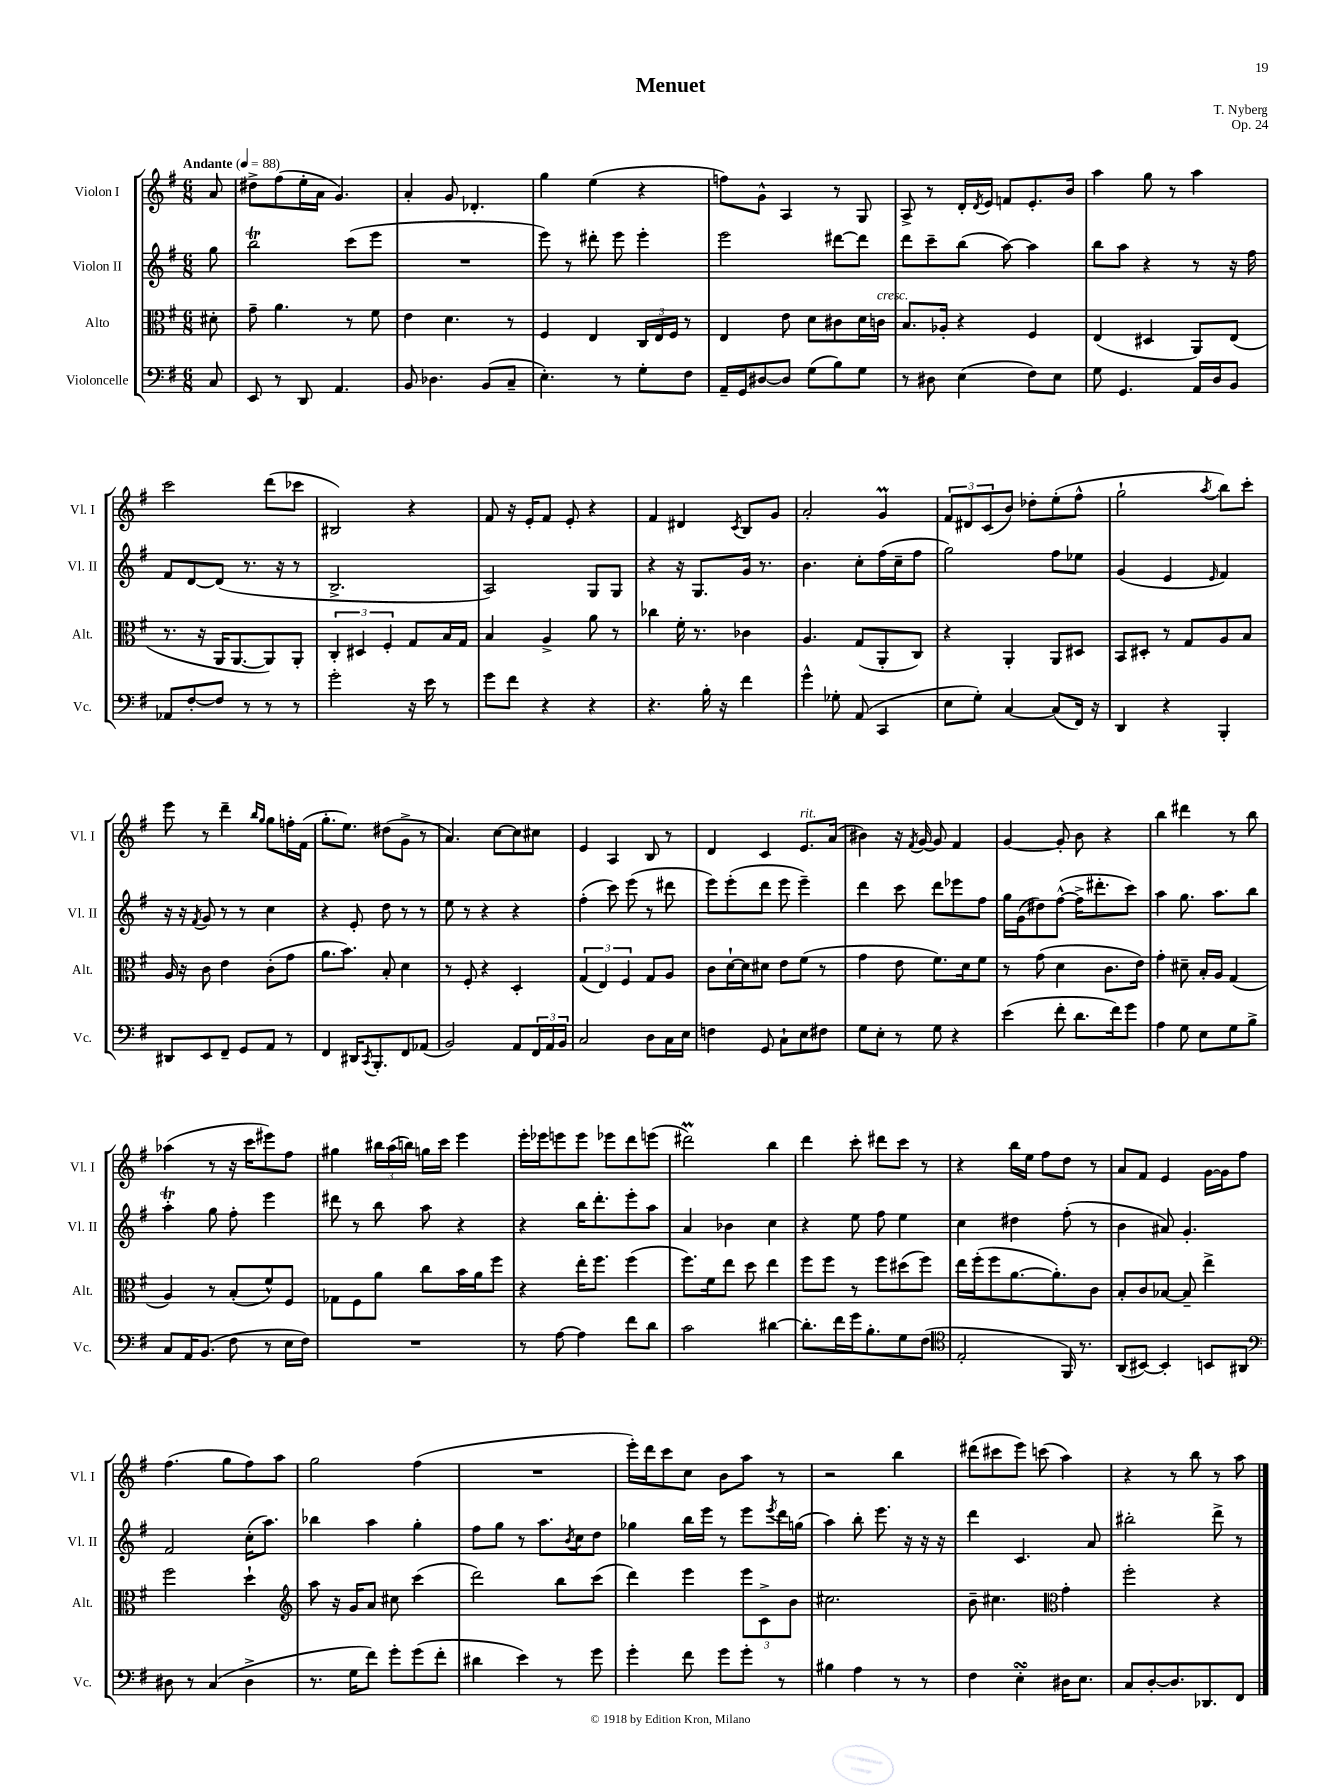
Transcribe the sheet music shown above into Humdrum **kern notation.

**kern	**kern	**kern	**kern
*part4	*part3	*part2	*part1
*staff4	*staff3	*staff2	*staff1
*I"Violoncelle	*I"Alto	*I"Violon II	*I"Violon I
*I'Vc.	*I'Alt.	*I'Vl. II	*I'Vl. I
*clefF4	*clefC3	*clefG2	*clefG2
*k[f#]	*k[f#]	*k[f#]	*k[f#]
*M6/8	*M6/8	*M6/8	*M6/8
*MM88	*MM88	*MM88	*MM88
=	=	=	=
!	!	!	!LO:TX:a:B:t=Andante
8C/	8d#X'\	8gg\	8a/
=1	=1	=1	=1
8EE/	8g~\	2bbt\	8dd#X^\L
8r	4.a\	.	(8ff#\
8DD/	.	.	16ee'\L
.	.	.	16a\JJ
4.AA/	.	.	4.g/)
.	8r	(8ccc\L	.
.	8f#\	8eee\J	.
=2	=2	=2	=2
8BB/	4e\	2.r	4a'/
4.D-X\	.	.	.
.	4.d\	.	8g/
.	.	.	4.d-X'/
(8BB/L	.	.	.
8C~/J	8r	.	.
=3	=3	=3	=3
4.E'\)	4F#/	8eee\)	4gg\
.	.	8r	.
.	4E/	8ddd#X'\	(4ee\
8r	.	8eee\	.
8G'\L	24C/LL	4eee'\	4r
.	24E/	.	.
.	24F#/JJ	.	.
8F#\J	8r	.	.
=4	=4	=4	=4
16AA~/LL	4E/	2eee\	8ffn\L)
16GG/J	.	.	.
[8D#X/	.	.	8g^^\J
8D#/J]	8e\	.	4A/
(8G\L	8d\L	.	.
8B\)	8c#X\	[8ddd#X\L	8r
8G\J	16d\L	8ddd#\J]	8G/
!	!LO:TX:a:i:t=cresc.	!	!
.	16cn\JJ	.	.
=5	=5	=5	=5
8r	8.B/L	8ddd\L	8A^/
8D#X\	.	8ccc~\	8r
.	16A-X'/Jk	.	.
(4E\	4r	(8bb\J	16d'/LL
.	.	.	8qd/
.	.	.	16e/JJ
.	.	[8aa\)	8fn/L
8F#\L)	4F#/	4aa\]	8.e'/
8E\J	.	.	.
.	.	.	16b/Jk
=6	=6	=6	=6
8G\	(4E/	8bb\L	4aa\
4.GG/	.	8aa\J	.
.	4D#X/	4r	8gg\
.	.	.	8r
16AA/LL	8AA/L)	8r	4aa\
16D/J	.	.	.
8BB/J	(8E/J	16r	.
.	.	16ff#\	.
!!LO:LB:g=z
=7	=7	=7	=7
8AA-X/L	8.r	8f#/L	2ccc\
[8F#'/	.	[8d/	.
.	16r	.	.
8F#/J]	16AA/KL	(8d/J]	.
.	[8.AA/	.	.
8r	.	8.r	.
8r	8AA/])	.	(8ddd\L
.	.	16r	.
8r	8AA'/J	8r	8ccc-X\J
=8	=8	=8	=8
2g'\	6C'/	2.B^/	2B#X/)
.	6D#X/	.	.
.	6F#'/	.	.
16r	8G/L	.	4r
16e\	.	.	.
8r	16B/L	.	.
.	16G/JJ	.	.
=9	=9	=9	=9
8g\L	4B/	2A/)	8f#/
8f#\J	.	.	16r
.	.	.	16e'/KL
4r	4A^/	.	8f#/J
.	.	.	8e'/
4r	8a\	8G/L	4r
.	8r	8G/J	.
=10	=10	=10	=10
4.r	4cc-X\	4r	4f#/
.	16f#'\	16r	4d#X/
.	8.r	8.G/L	.
16B'\	.	.	.
16r	.	.	.
.	.	.	8qc/
4f#\	4c-X\	16g/Jk	8B/L
.	.	8.r	.
.	.	.	8g/J
=11	=11	=11	=11
4g^^\	4.A/	4.b\	2a'/
8G-X'\	.	.	.
(8AA/	(8G/L	8cc'\L	.
4CC/	8AA'/	(16ff#\L	4gM/
.	.	16cc~\J	.
.	8C/J)	8ff#\J	.
=12	=12	=12	=12
8E\L	4r	2gg\)	12f#/L
.	.	.	12d#X/
8G'\J)	.	.	.
.	.	.	(12c/
[4C/	4AA'/	.	8b/J)
.	.	.	8dd-X'\L
(8C/L]	8AA/L	8ff#\L	(8ee'\
16FF#/Jk)	8D#X/J	8ee-X\J	8ff#^^\J
16r	.	.	.
=13	=13	=13	=13
4DD/	8BB/L	(4g/	2gg`\
.	8D#X'/J	.	.
4r	8r	4e/	.
.	8G/L	.	.
.	.	16qqe/	8qaa/
4BBB'/	8A/	4f#/)	8bb\L)
.	8B/J	.	8ccc'\J
!!LO:LB:g=z
=14	=14	=14	=14
8DD#X/L	16A/	16r	8eee\
.	16r	16r	.
.	.	8qf#/	.
8EE/	8c\	8g/	8r
8FF#~/J	4e\	8r	4ddd~\
8GG/L	.	8r	.
.	.	.	16qqbb/LL
.	.	.	16qqgg/JJ
8AA/J	(8c'\L	4cc\	8gg\L
8r	8g\J	.	16ffn'\L
.	.	.	(16f#\JJ
=15	=15	=15	=15
4FF#/	8.a\L	4r	8.gg'\L
.	8.b\J)	.	8.ee\J)
16DD#X/KL	.	8e'/	.
8qCC/	.	.	.
8.BBB'/	.	.	.
.	8B'/	8dd\	(8dd#X\L
8FF#/	4d\	8r	8g^\J
(8AA-X/J	.	8r	8r
=16	=16	=16	=16
2BB/)	8r	8ee\	4.a/)
.	8F#'/	8r	.
.	4r	4r	.
.	.	.	[8cc\L
8AA/L	4D'/	4r	8cc\]
24FF#/L	.	.	8cc#X\J
24AA/	.	.	.
24BB/JJ	.	.	.
=17	=17	=17	=17
2C/	(6G/	(4ff#'\	4e/
.	6E/)	.	.
.	.	8ccc\)	4A/
.	6F#/	.	.
.	.	(8eee\	.
8D\L	8G/L	8r	8B/
16C\L	8A/J	8ddd#X\	8r
16E\JJ	.	.	.
=18	=18	=18	=18
4Fn\	8c\L	8eee\L)	4d/
.	[16d`\L	(8eee'\	.
.	16d\J]	.	.
8GG/	8d#X\J	8ddd\J	4c/
8C`\L	8e\L	8eee\	.
!	!	!	!LO:TX:a:i:t=rit.
8E\	(8f#\J	4eee~\)	8.e/L
8F#X\J	8r	.	.
.	.	.	(16a/Jk
=19	=19	=19	=19
8G\L	4g\	4ddd\	4b#X\)
8E'\J	.	.	.
8r	8e\	8ccc\	16r
.	.	.	8qf#/
.	.	.	[16g/
8G\	8.f#\L)	8ddd\L	8g/]
4r	.	8eee-X\	4f#/
.	16d\k	.	.
.	8f#\J	8ff#\J	.
=20	=20	=20	=20
(4e\	8r	16gg\LL	[4g/
.	.	(16g\J	.
.	(8g\	8dd#X\)	.
8f#'\	4d\	([8ff#^^\J	8g'/]
8.d\L	.	16ff#^\KL]	8b\
.	.	8.ddd#X'\	.
.	8.c\L	.	4r
16f#\k)	.	.	.
8g\J	.	8ccc\J)	.
.	16e\Jk)	.	.
=21	=21	=21	=21
4A\	4g'\	4aa\	4bb\
8G\	8d#X~\	8.gg\	4ddd#X\
8E\L	16B'/LL	.	.
.	16A/JJ	8.aa\L	.
8G\	(4G/	.	8r
8B^\J	.	8bb\J	8bb\
!!LO:LB:g=z
=22	=22	=22	=22
8C/L	4A/)	4aaT'\	(4aa-X\
16AA/K	.	.	.
(8.BB/J	.	.	.
.	8r	8gg\	8r
8F#\	(8B'/L	8ff#'\	16r
.	.	.	16ccc\KL
8r	8f#^^/)	4eee\	8eee#X\)
16E\LL	8F#/J	.	8ff#\J
16F#\JJ)	.	.	.
=23	=23	=23	=23
2.r	8G-X\L	8ddd#X\	4gg#X\
.	8F#\	8r	.
.	8a\J	8bb\	24bb#X\LL
.	.	.	(24aa\
.	.	.	24bbn\JJ)
.	8cc\L	8aa\	16ggn\LL
.	.	.	16ccc\JJ
.	16b\L	4r	4eee\
.	16a\J	.	.
.	8ff#\J	.	.
=24	=24	=24	=24
8r	4r	4r	16eee'\LL
.	.	.	16eee-X\J
[8A\	.	.	8eeen\
4A\]	16ee'\KL	16bb\KL	8eee\J
.	8.ff#\J	8.ddd'\	.
.	.	.	8eee-X\L
8f#\L	(4ff#\	8eee'\	8ddd\
8d\J	.	8aa\J	(8eeen\J
=25	=25	=25	=25
2c\	8.ff#\L)	4a/	2ddd#Xm\)
.	16f#\k	.	.
.	8ee\J	4b-X\	.
.	8dd\	.	.
[4d#X\	4ee\	4cc\	4bb\
=26	=26	=26	=26
8.d#'\L]	8ff#\L	4r	4ddd\
.	8ff#\J	.	.
16f#\L	.	.	.
16g\J	8r	8ee\	8ccc'\
8.B'\	.	.	.
.	8ff#\L	8ff#\	8ddd#X\L
8G\	(8dd#X\	4ee\	8ccc\J
(8F#\J	8ff#\J)	.	8r
=27	=27	=27	=27
*clefC4	*	*	*
2E'/	16ee\LL	4cc\	4r
.	(16ff#'\J	.	.
.	8ff#\	.	.
.	[8.a\	4dd#X\	16bb\LL
.	.	.	16ee\JJ
.	.	.	8ff#\L
.	8.a'\])	.	.
16FF#/)	.	(8ff#'\	8dd\J
8.r	.	.	.
.	8c\J	8r	8r
=28	=28	=28	=28
(8AA/L	8B'/L	4b\	8a/L
[8BB#X/J)	8c/	.	8f#/J
4BB#'/]	[8B-X/J	8a#X/)	4e/
.	8B-~/]	4.g'/	.
8BBn/L	4ee^\	.	[16g\LL
.	.	.	16g\J]
8AA#X/J	.	.	8ff#\J
!!LO:LB:g=z
=29	=29	=29	=29
*clefF4	*	*	*
8D#X\	2ff#\	2f#/	(4.ff#\
8r	.	.	.
(4C/	.	.	.
.	.	.	8gg\L
4D#^\	4dd`\	(16cc'\KL	8ff#\)
.	.	8.aa\J)	.
.	.	.	8aa\J
=30	=30	=30	=30
*	*clefG2	*	*
8.r	8aa\	4bb-X\	2gg\
.	16r	.	.
16G\KL	16g/KL	.	.
8f#\J)	8a/J	4aa\	.
8g'\L	8cc#X\	.	.
(8g\	(4ccc\	4gg'\	(4ff#\
8f#'\J	.	.	.
=31	=31	=31	=31
4d#X\	2ddd\)	8ff#\L	2.r
.	.	8gg\J	.
4e\)	.	8r	.
.	.	8.aa\L	.
8r	8bb\L	.	.
.	.	8qb/	.
.	.	16cc\k	.
8g\	(8ccc\J	8dd\J	.
=32	=32	=32	=32
4g'\	4ddd\)	4gg-X\	16eee'\LL)
.	.	.	16ddd\J
.	.	.	8ccc\
8f#\	4eee\	16bb\LL	8cc\J
.	.	16eee\JJ	.
8g\L	.	8r	8b\L
8g'\J	12eee\L	8eee\L	8aa\J
.	12c^\	.	.
.	.	8qeee/	.
8r	.	16ddd\L	8r
.	12b\J	.	.
.	.	(16ggn\JJ	.
=33	=33	=33	=33
4B#X\	2.cc#X\	4aa\)	2r
4A\	.	8bb'\	.
.	.	8.eee\	.
8r	.	.	4bb\
.	.	16r	.
8r	.	16r	.
.	.	16r	.
=34	=34	=34	=34
4F#\	8b~\	4ddd\	(8ddd#X\L
.	4.cc#X\	.	8ccc#X\
4EsSSS'\	.	4.c/	8eee\J)
.	.	.	(8cccn\
*	*clefC3	*	*
16D#X\KL	4g'\	.	4aa\)
8.E\J	.	.	.
.	.	8a/	.
=35	=35	=35	=35
8C/L	2ff#'\	2bb#X'\	4r
[8D'/	.	.	.
8.D/]	.	.	8r
.	.	.	8bb\
8.DD-X/	.	.	.
.	4r	8ddd^\	8r
8FF#/J	.	8r	8aa\
==	==	==	==
*-	*-	*-	*-
